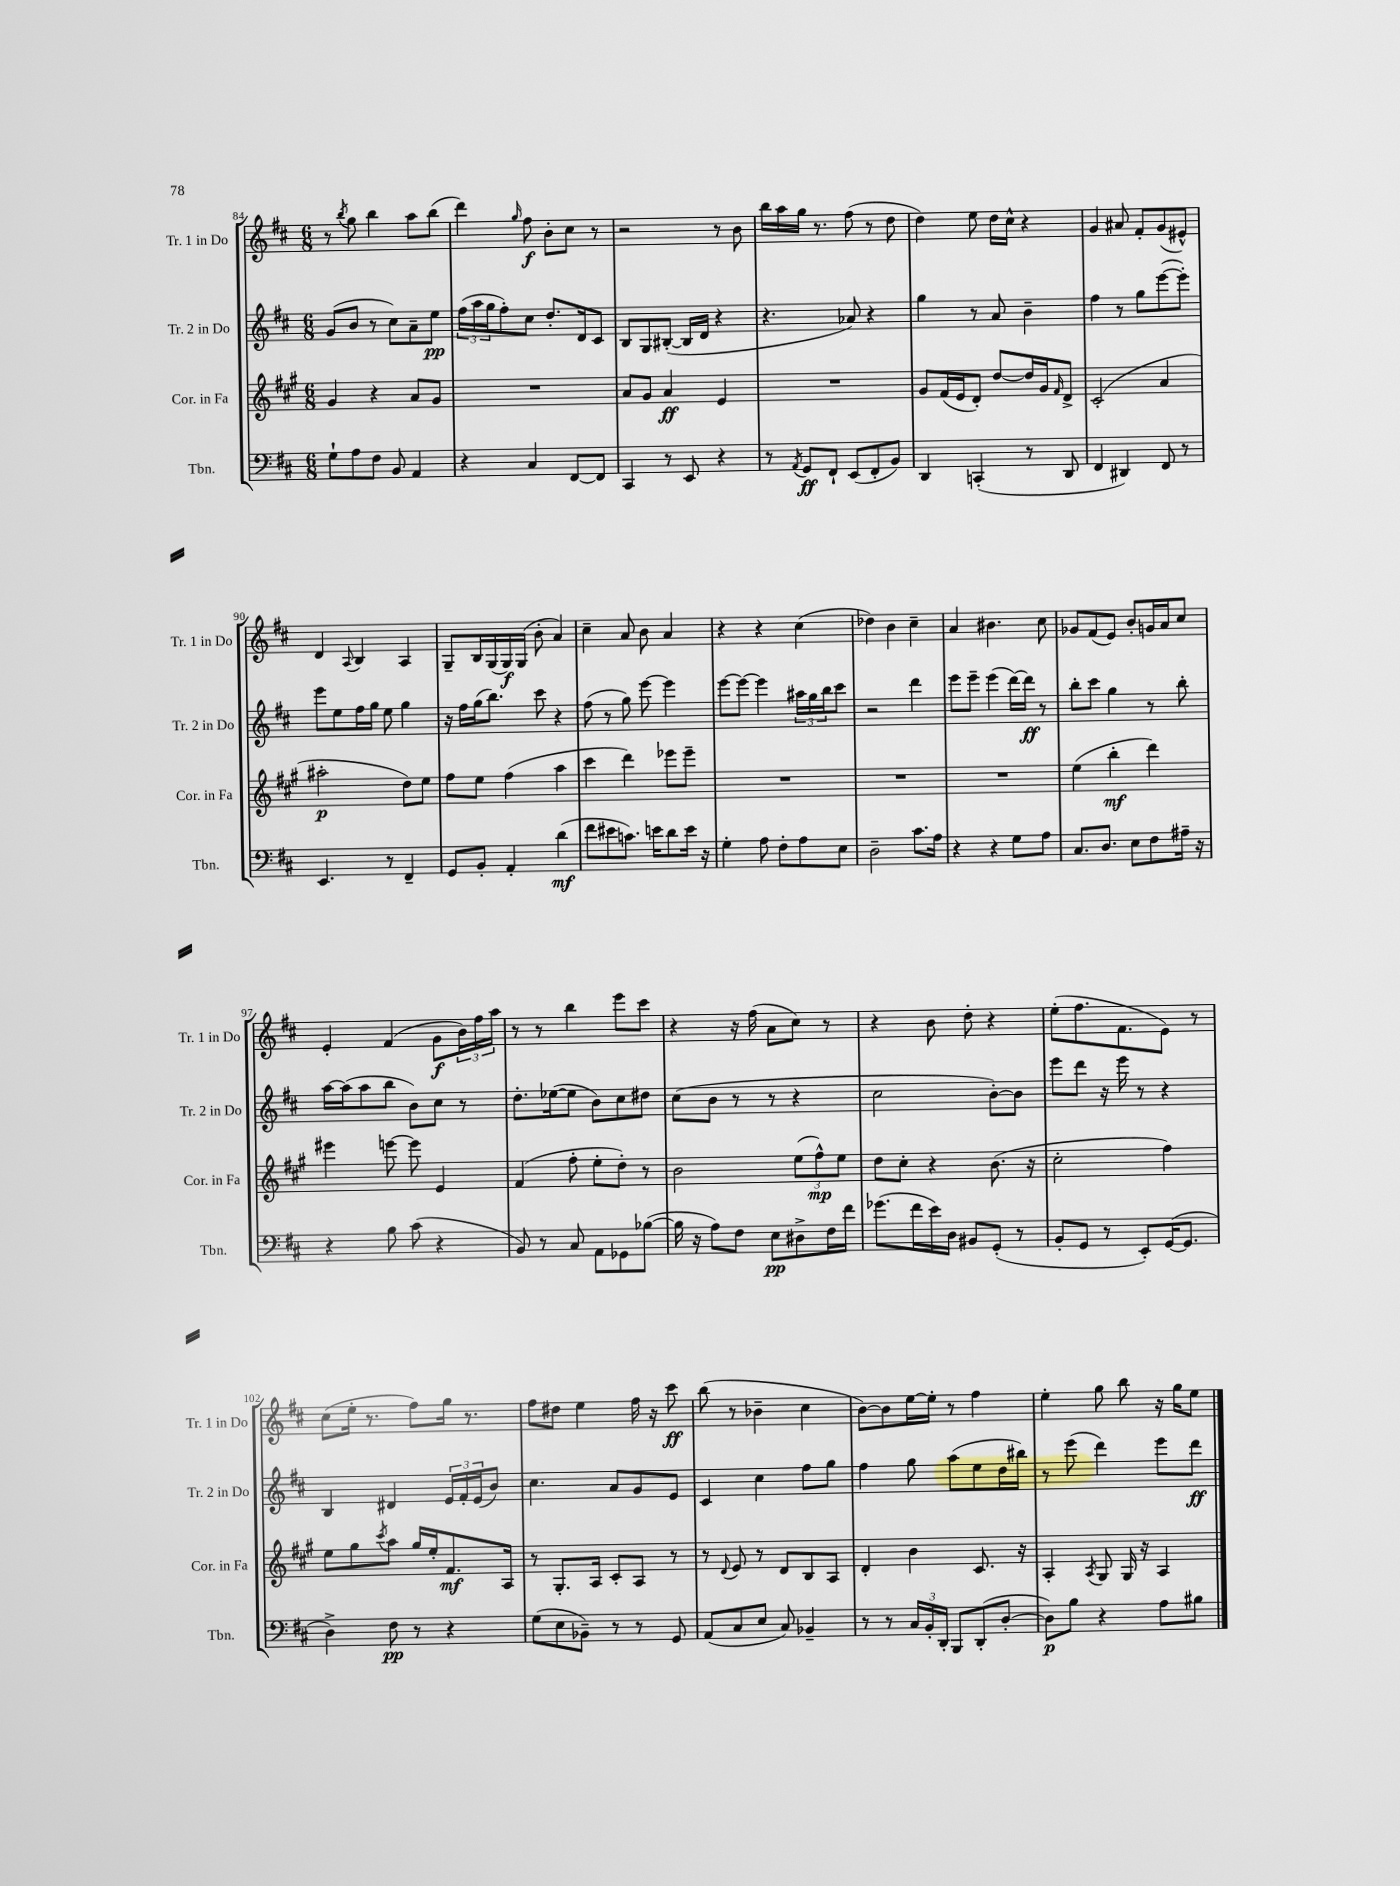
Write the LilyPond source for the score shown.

<<
\new StaffGroup <<
\new Staff = "s0" \with { instrumentName = "Tr. 1 in Do" shortInstrumentName = "Tr. 1 in Do" } {
    \clef treble \key d \major \numericTimeSignature \time 6/8
    r8 \acciaccatura { b''8 } g''8 b''4 a''8 b''8( |
    d'''4) \grace { g''16 } fis''8\f b'8-. cis''8 r8 |
    r2 r8 b'8 |
    b''16 a''16 g''16 r8. fis''8( r8 d''8 |
    d''4) e''8 d''16 cis''16-^ r4 |
    g'4 ais'8 fis'8-. g'8( eis'8-^) |
    d'4 \appoggiatura { a8 } b4 a4 |
    g8-- b16 g16( g16\f) g16( b'8-. a'4) |
    cis''4-- a'8 b'8 a'4 |
    r4 r4 cis''4( |
    des''4) b'4 cis''4-- |
    a'4 bis'4. cis''8 |
    ges'8 fis'8( e'8) b'8-. g'16 a'16 cis''8 |
    e'4-. fis'4( g'8\f \tuplet 3/2 { b'16) fis''16 a''16 } |
    r8 r8 b''4 e'''8 cis'''8 |
    r4 r16 fis''16( a'8 cis''8) r8 |
    r4 b'8 d''8-. r4 |
    e''8-.( fis''8. fis'8. e'8) r8 |
    cis''8( e''16-. r8. fis''8) g''16 r8. |
    fis''8 dis''8 e''4 fis''16 r16 cis'''8\ff |
    b''8( r8 bes'4-- cis''4 |
    b'8~) b'8 e''16~ e''16-. r8 fis''4 |
    e''4-. g''8 b''8 r16 g''16 e''8 \bar "|." |
}
\new Staff = "s1" \with { instrumentName = "Tr. 2 in Do" shortInstrumentName = "Tr. 2 in Do" } {
    \clef treble \key d \major \numericTimeSignature \time 6/8
    g'8( b'8 r8 cis''8) a'8-- e''8\pp |
    \tuplet 3/2 { fis''16( a''16 g''16 } fis''8-.) cis''8 d''8.-. d'16 cis'8 |
    b8 g8 bis8~-.( bis16 d'16 r4 |
    r4. aes'8) r4 |
    g''4 r8 a'8 b'4-- |
    fis''4 r8 g''8 e'''8~( e'''8-.) |
    e'''8 e''8 fis''16 g''16 e''8 g''4 |
    r16 fis''16 g''16( b''8.) cis'''8 r4 |
    fis''8( r8 g''8) e'''8~ e'''4 |
    e'''8~ e'''8~ e'''4 \tuplet 3/2 { ais''16 g''16 b''16 } cis'''8 |
    r2 d'''4 |
    e'''8 e'''8-- e'''4( d'''16~) d'''16\ff r8 |
    b''8-. cis'''8 g''4 r8 b''8-. |
    a''16~ a''16( a''8 b''8 b'8) cis''8 r8 |
    d''8.-. ees''16~( ees''8 b'8) cis''8 dis''8 |
    cis''8( b'8 r8 r8 r4 |
    cis''2 b'8~-.) b'8 |
    e'''8 d'''8 r16 e'''16 r8 r4 |
    b4 dis'4 \tuplet 3/2 { e'16 fis'16-. e'16( } b'8) |
    cis''4. a'8 g'8 e'8 |
    cis'4 cis''4 fis''8 g''8 |
    fis''4 g''8 a''8( e''8 d''16 bis''16) |
    r8 e'''8( d'''4) e'''8 d'''8\ff \bar "|." |
}
\new Staff = "s2" \with { instrumentName = "Cor. in Fa" shortInstrumentName = "Cor. in Fa" } {
    \clef treble \key a \major \numericTimeSignature \time 6/8
    gis'4 r4 a'8 gis'8 |
    R2. |
    a'8 gis'8 a'4\ff e'4 |
    R2. |
    gis'8 fis'16( e'16 d'8-.) d''8~ d''16 gis'16 \grace { fis'16 } d'8-> |
    cis'2-.( a'4 |
    ais''2-.\p d''8) e''8 |
    fis''8 e''8 fis''4( a''4 |
    cis'''4 d'''4) ees'''8 ees'''8-- |
    R2. |
    R2. |
    R2. |
    e''4( b''4-.\mf d'''4) |
    eis'''4 e'''8~ e'''8 e'4 |
    fis'4( fis''8-. e''8-. d''8-.) r8 |
    b'2 \tuplet 3/2 { e''8( fis''8-^\mp) e''8 } |
    d''8 cis''8-. r4 b'8.( r16 |
    cis''2-. fis''4) |
    e''8 gis''8 \acciaccatura { cis'''8 } a''8 gis''16 e''16-. fis'8.\mf a16 |
    r8 gis8.-. a16 cis'8-. a8 r8 |
    r8 \appoggiatura { d'8 } e'8 r8 d'8 b8 a8 |
    d'4-. b'4 cis'8. r16 |
    a4-. \acciaccatura { a8 } gis8 gis16 r16 a4 \bar "|." |
}
\new Staff = "s3" \with { instrumentName = "Tbn." shortInstrumentName = "Tbn." } {
    \clef bass \key d \major \numericTimeSignature \time 6/8
    g8-! a8 fis8 b,8 a,4 |
    r4 cis4 fis,8~ fis,8 |
    cis,4 r8 e,8 r4 |
    r8 \acciaccatura { a,8 } g,8\ff fis,8-! e,8( fis,8-. b,8) |
    d,4 c,4-.( r8 d,8 |
    fis,4 dis,4) fis,8 r8 |
    e,4. r8 fis,4-- |
    g,8 b,8-. a,4-. d'4\mf( |
    fis'8 eis'8 c'8.) e'16 d'8 e'16 r16 |
    g4-. a8 fis8-. a8 e8 |
    d2-- cis'8. a16 |
    r4 r4 g8 a8 |
    cis8. d8. e8 fis8 ais16-- r16 |
    r4 b8 cis'8( r4 |
    b,8) r8 cis8 a,8 ges,8 bes8~( |
    bes16 r16 a8) fis8 e8\pp dis8-> fis16 fis'16 |
    ges'8.( fis'16 e'16) d16 bis,8 g,8-.( r8 |
    b,8-. g,8 r8 e,8-.) g,16~( g,8. |
    d4->) fis8\pp r8 r4 |
    g8( e8 bes,8--) r8 r8 g,8 |
    a,8( cis8 e8 cis8) bes,4-- |
    r8 r8 \tuplet 3/2 { cis16 b,16-. d,16-. } b,,8 d,8-.( d8~-. |
    d8\p) b8 r4 a8 bis8 \bar "|." |
}
>>
>>
\layout { \context { \Score currentBarNumber = #84 } }
